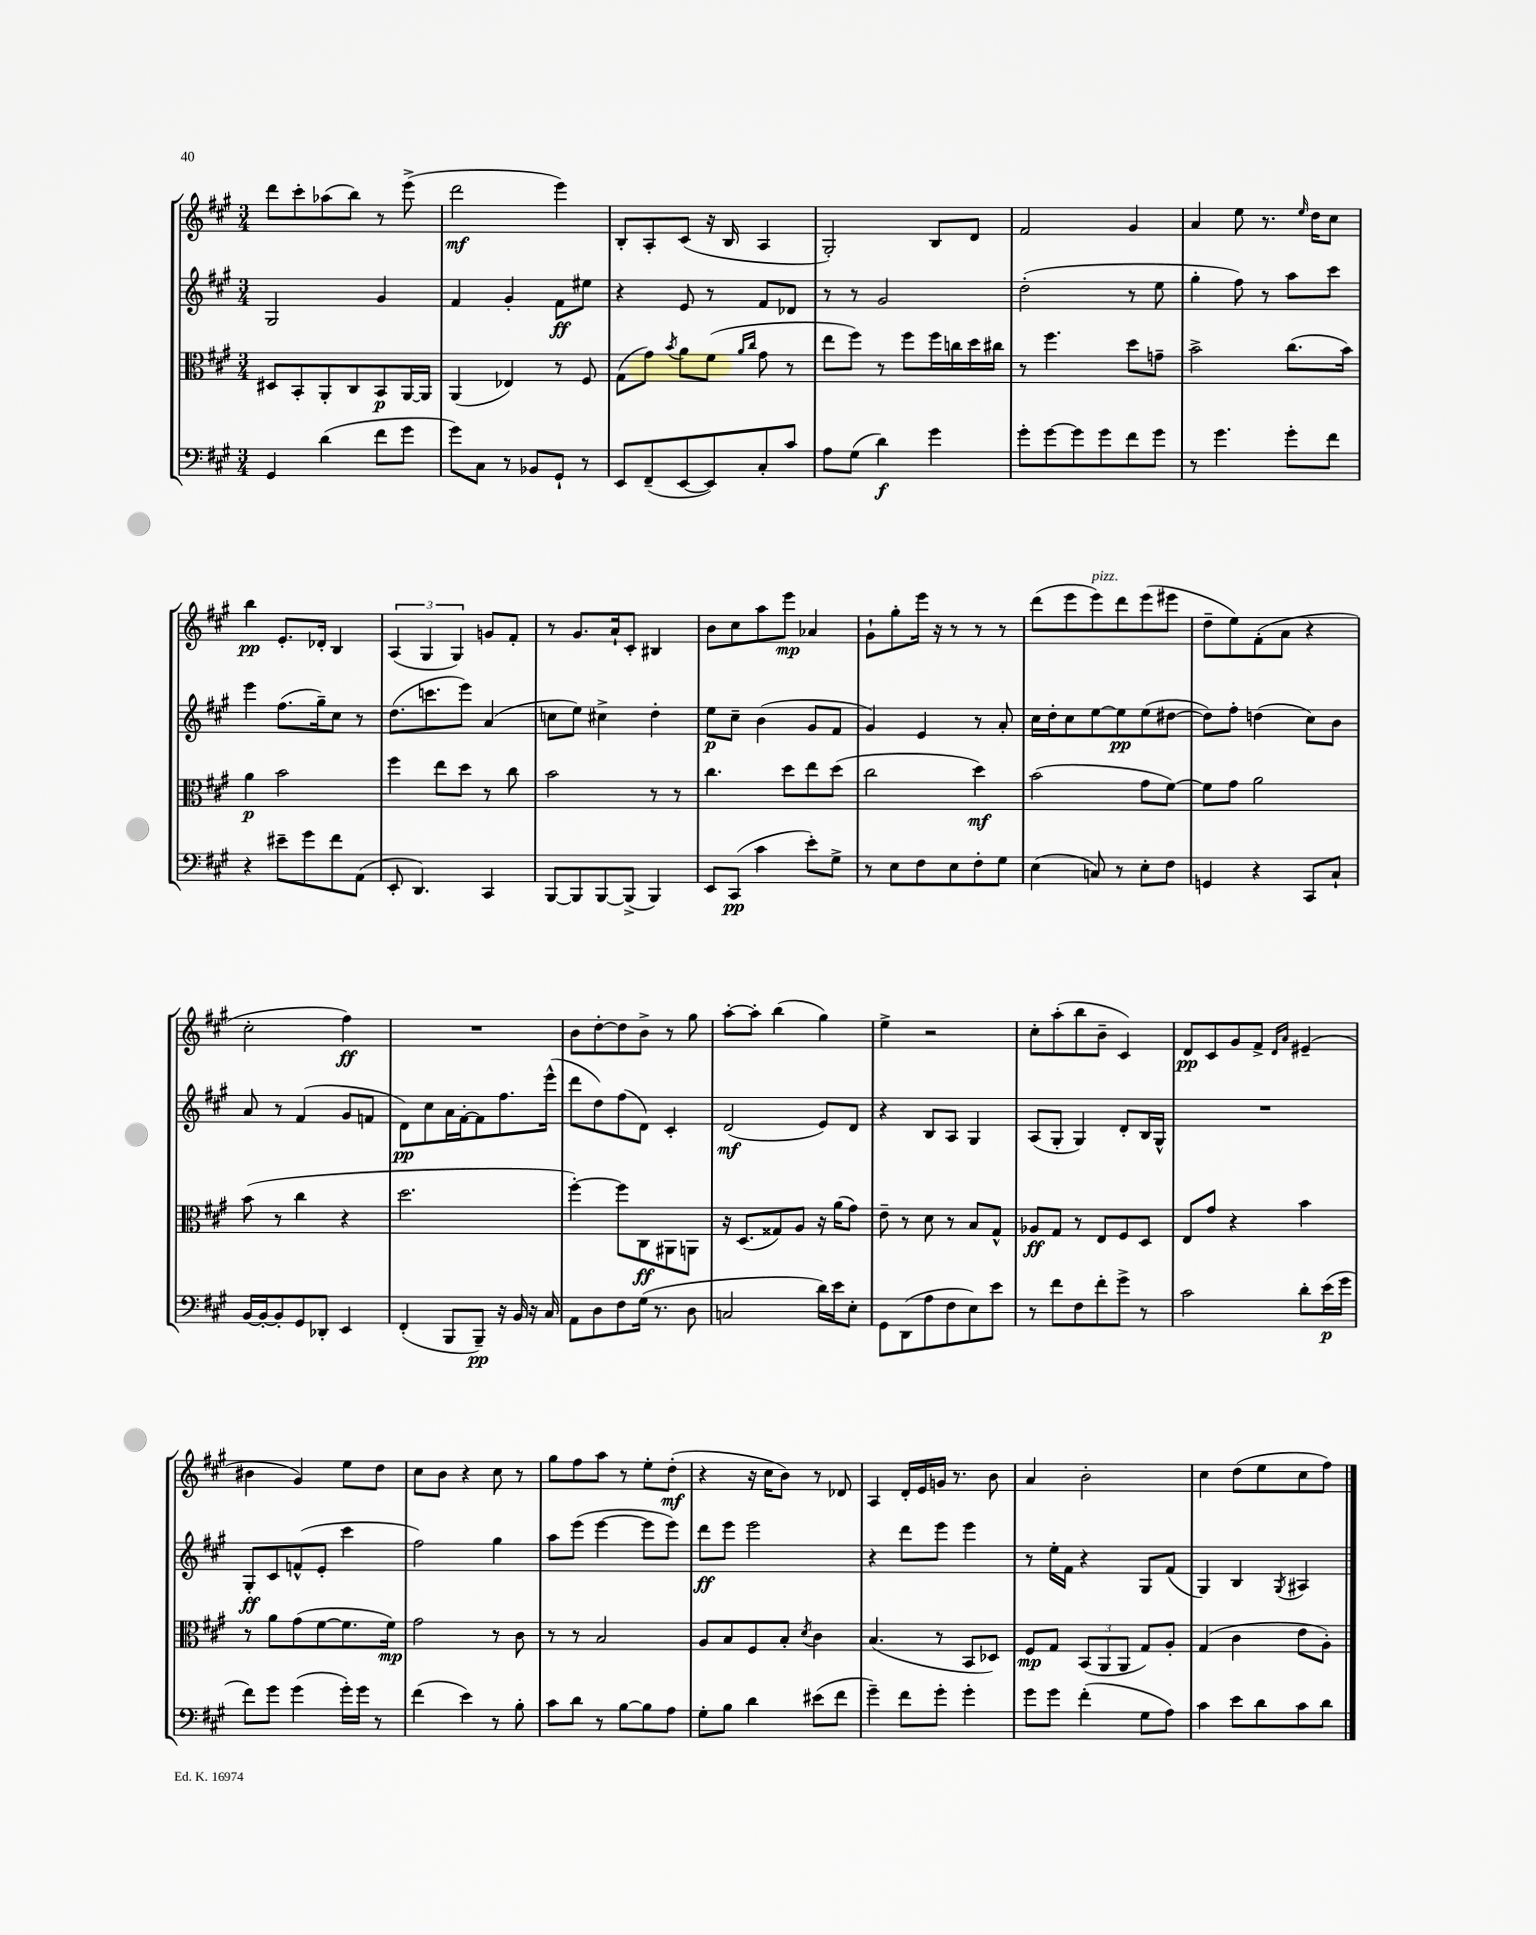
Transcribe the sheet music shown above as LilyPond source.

<<
\new StaffGroup <<
\new Staff = "s0" {
    \clef treble \key a \major \numericTimeSignature \time 3/4
    \autoBeamOff d'''8[ cis'''8-. aes''8( b''8]) r8 e'''8->( |
    d'''2\mf e'''4) |
    b8[-. a8-. cis'8]( r16 b16 a4 |
    gis2-.) b8[ d'8] |
    fis'2 gis'4 |
    a'4 e''8 r8. \grace { e''16 } d''16[ cis''8] |
    b''4\pp e'8.[-. des'16]-. b4 |
    \tuplet 3/2 { a4( gis4 gis4) } g'8[ fis'8]-. |
    r8 gis'8.[ a'16-! cis'8]-. bis4 |
    b'8[ cis''8 a''8 e'''8]\mp aes'4 |
    gis'8[-! gis''8-. e'''16] r16 r8 r8 r8 |
    d'''8[( e'''8 e'''8^\markup { \italic "pizz." }) d'''8 e'''8( eis'''8] |
    d''8[-- e''8) fis'8-.( a'8] r4 |
    cis''2-. fis''4\ff) |
    R2. |
    b'8[ d''8~-. d''8 b'8]-> r8 gis''8 |
    a''8[~-. a''8]-. b''4( gis''4) |
    e''4-> r2 |
    cis''8[-. a''8-.( b''8 b'8]-- cis'4) |
    d'8[\pp cis'8 gis'8 fis'8]-> \grace { d'16[ a'16] } eis'4--( |
    bis'4 gis'4) e''8[ d''8] |
    cis''8[ b'8] r4 cis''8 r8 |
    gis''8[ fis''8 a''8] r8 e''8[-. d''8]-.\mf( |
    r4 r16 cis''16[ b'8]) r8 des'8 |
    a4 d'16[-. e'16 g'16] r8. b'8 |
    a'4 b'2-. |
    cis''4 d''8[( e''8 cis''8 fis''8]) \bar "|." |
}
\new Staff = "s1" {
    \clef treble \key a \major \numericTimeSignature \time 3/4
    \autoBeamOff gis2 gis'4 |
    fis'4 gis'4-. fis'8[\ff eis''8] |
    r4 e'8 r8 fis'8[ des'8] |
    r8 r8 gis'2 |
    d''2-.( r8 e''8 |
    gis''4-. fis''8) r8 a''8[ cis'''8] |
    e'''4 fis''8.[( gis''16--) cis''8] r8 |
    d''8.[( c'''8. e'''8]) a'4( |
    c''8[ e''8]) cis''4-> d''4-. |
    e''8[\p cis''8]-- b'4( gis'8[ fis'8] |
    gis'4) e'4 r8 a'8-. |
    cis''16[ d''16-. cis''8 e''8~ e''8\pp e''8( dis''8]~ |
    dis''8[) fis''8]-. d''4( cis''8[) b'8] |
    a'8 r8 fis'4( gis'8[ f'8] |
    d'8[\pp) cis''8 a'16 fis'16~-. fis'8 fis''8. e'''16]-^( |
    d'''8[ d''8) fis''8( d'8]) cis'4-. |
    d'2\mf( e'8[) d'8] |
    r4 b8[ a8] gis4 |
    a8[( gis8]-. gis4) d'8[-. b16 gis16]-^ |
    R2. |
    gis8[-.\ff cis'8 f'8-^( e'8]-. cis'''4 |
    fis''2) gis''4 |
    a''8[ e'''8]( e'''4~ e'''8[ e'''8]) |
    d'''8[\ff e'''8] e'''2 |
    r4 d'''8[ e'''8] e'''4 |
    r8 e''16[-. fis'16] r4 gis8[ fis'8]( |
    gis4) b4 \acciaccatura { gis8 } ais4 \bar "|." |
}
\new Staff = "s2" {
    \clef alto \key a \major \numericTimeSignature \time 3/4
    \autoBeamOff dis8[ b,8-. a,8-. cis8 b,8\p a,16~ a,16] |
    a,4( ees4) r8 fis8 |
    gis8[( gis'8]) \acciaccatura { b'8 } a'8[ fis'8]( \grace { a'16[ cis''16] } gis'8 r8 |
    e''8[ fis''8]) r8 fis''8[ fis''16 c''16 d''16 cis''16] |
    r8 fis''4. d''8[ g'8]-- |
    b'2-> cis''8.[( b'16]) |
    a'4\p b'2 |
    fis''4 e''8[ d''8] r8 cis''8 |
    b'2 r8 r8 |
    cis''4. d''8[ e''8 d''8]( |
    cis''2 d''4\mf) |
    b'2( gis'8[ fis'8]~) |
    fis'8[ gis'8] a'2 |
    b'8( r8 cis''4 r4 |
    d''2. |
    fis''4~-.) fis''8[ cis8\ff ais,8 a,8] |
    r16 d8.[( gisis8) a8] r16 a'16[( gis'8]) |
    e'8-- r8 d'8 r8 b8[ gis8]-^ |
    aes8[\ff gis8] r8 e8[ fis8 d8] |
    e8[ gis'8] r4 b'4 |
    r8 a'8[ gis'8( fis'8~ fis'8. fis'16]\mp) |
    gis'2 r8 cis'8 |
    r8 r8 b2 |
    a8[ b8 fis8 b8]-. \acciaccatura { d'8 } cis'4 |
    b4.( r8 b,8[ des8]) |
    fis8[\mp gis8] \tuplet 3/2 { b,8[( a,8 a,8] } gis8[) a8]-. |
    gis4( cis'4 e'8[ a8]-.) \bar "|." |
}
\new Staff = "s3" {
    \clef bass \key a \major \numericTimeSignature \time 3/4
    \autoBeamOff gis,4 d'4( fis'8[ gis'8] |
    gis'8[) cis8] r8 bes,8[ gis,8]-! r8 |
    e,8[ fis,8--( e,8~ e,8) cis8-. cis'8] |
    a8[ gis8]( d'4\f) gis'4 |
    gis'8[-. gis'8~ gis'8 gis'8 fis'8 gis'8] |
    r8 gis'4. gis'8[-. fis'8] |
    r4 eis'8[-- gis'8 fis'8 a,8]( |
    e,8-. d,4.) cis,4 |
    b,,8[~ b,,8 b,,8~ b,,8]->( b,,4) |
    e,8[ cis,8]\pp( cis'4 e'8[-.) gis8]-> |
    r8 e8[ fis8 e8 fis8-. gis8] |
    e4( c8) r8 e8[-. fis8] |
    g,4 r4 cis,8[ cis8]-! |
    b,16[~ b,16~-. b,8-. gis,8 des,8]-. e,4 |
    fis,4-.( b,,8[ b,,8]--\pp) r16 b,16 r16 cis16 |
    a,8[ d8 fis8 gis16]( r8. d8 |
    c2 d'16[) e'16 e8]-. |
    gis,8[ d,8( a8 fis8 e8) e'8] |
    r8 fis'8[ fis8 fis'8-. gis'8]-> r8 |
    cis'2 d'8[-. e'16\p( gis'16] |
    fis'8[) gis'8] gis'4( gis'16[-.) gis'16] r8 |
    fis'4( e'4) r8 b8-. |
    cis'8[ d'8] r8 b8[~ b8 a8] |
    gis8[-. b8] d'4 eis'8[( fis'8] |
    gis'4--) fis'8[ gis'8]-. gis'4-. |
    gis'8[ gis'8] fis'4-.( gis8[ a8]) |
    cis'4 e'8[ d'8 cis'8 d'8] \bar "|." |
}
>>
>>
\layout { \context { \Score \remove "Bar_number_engraver" } }
